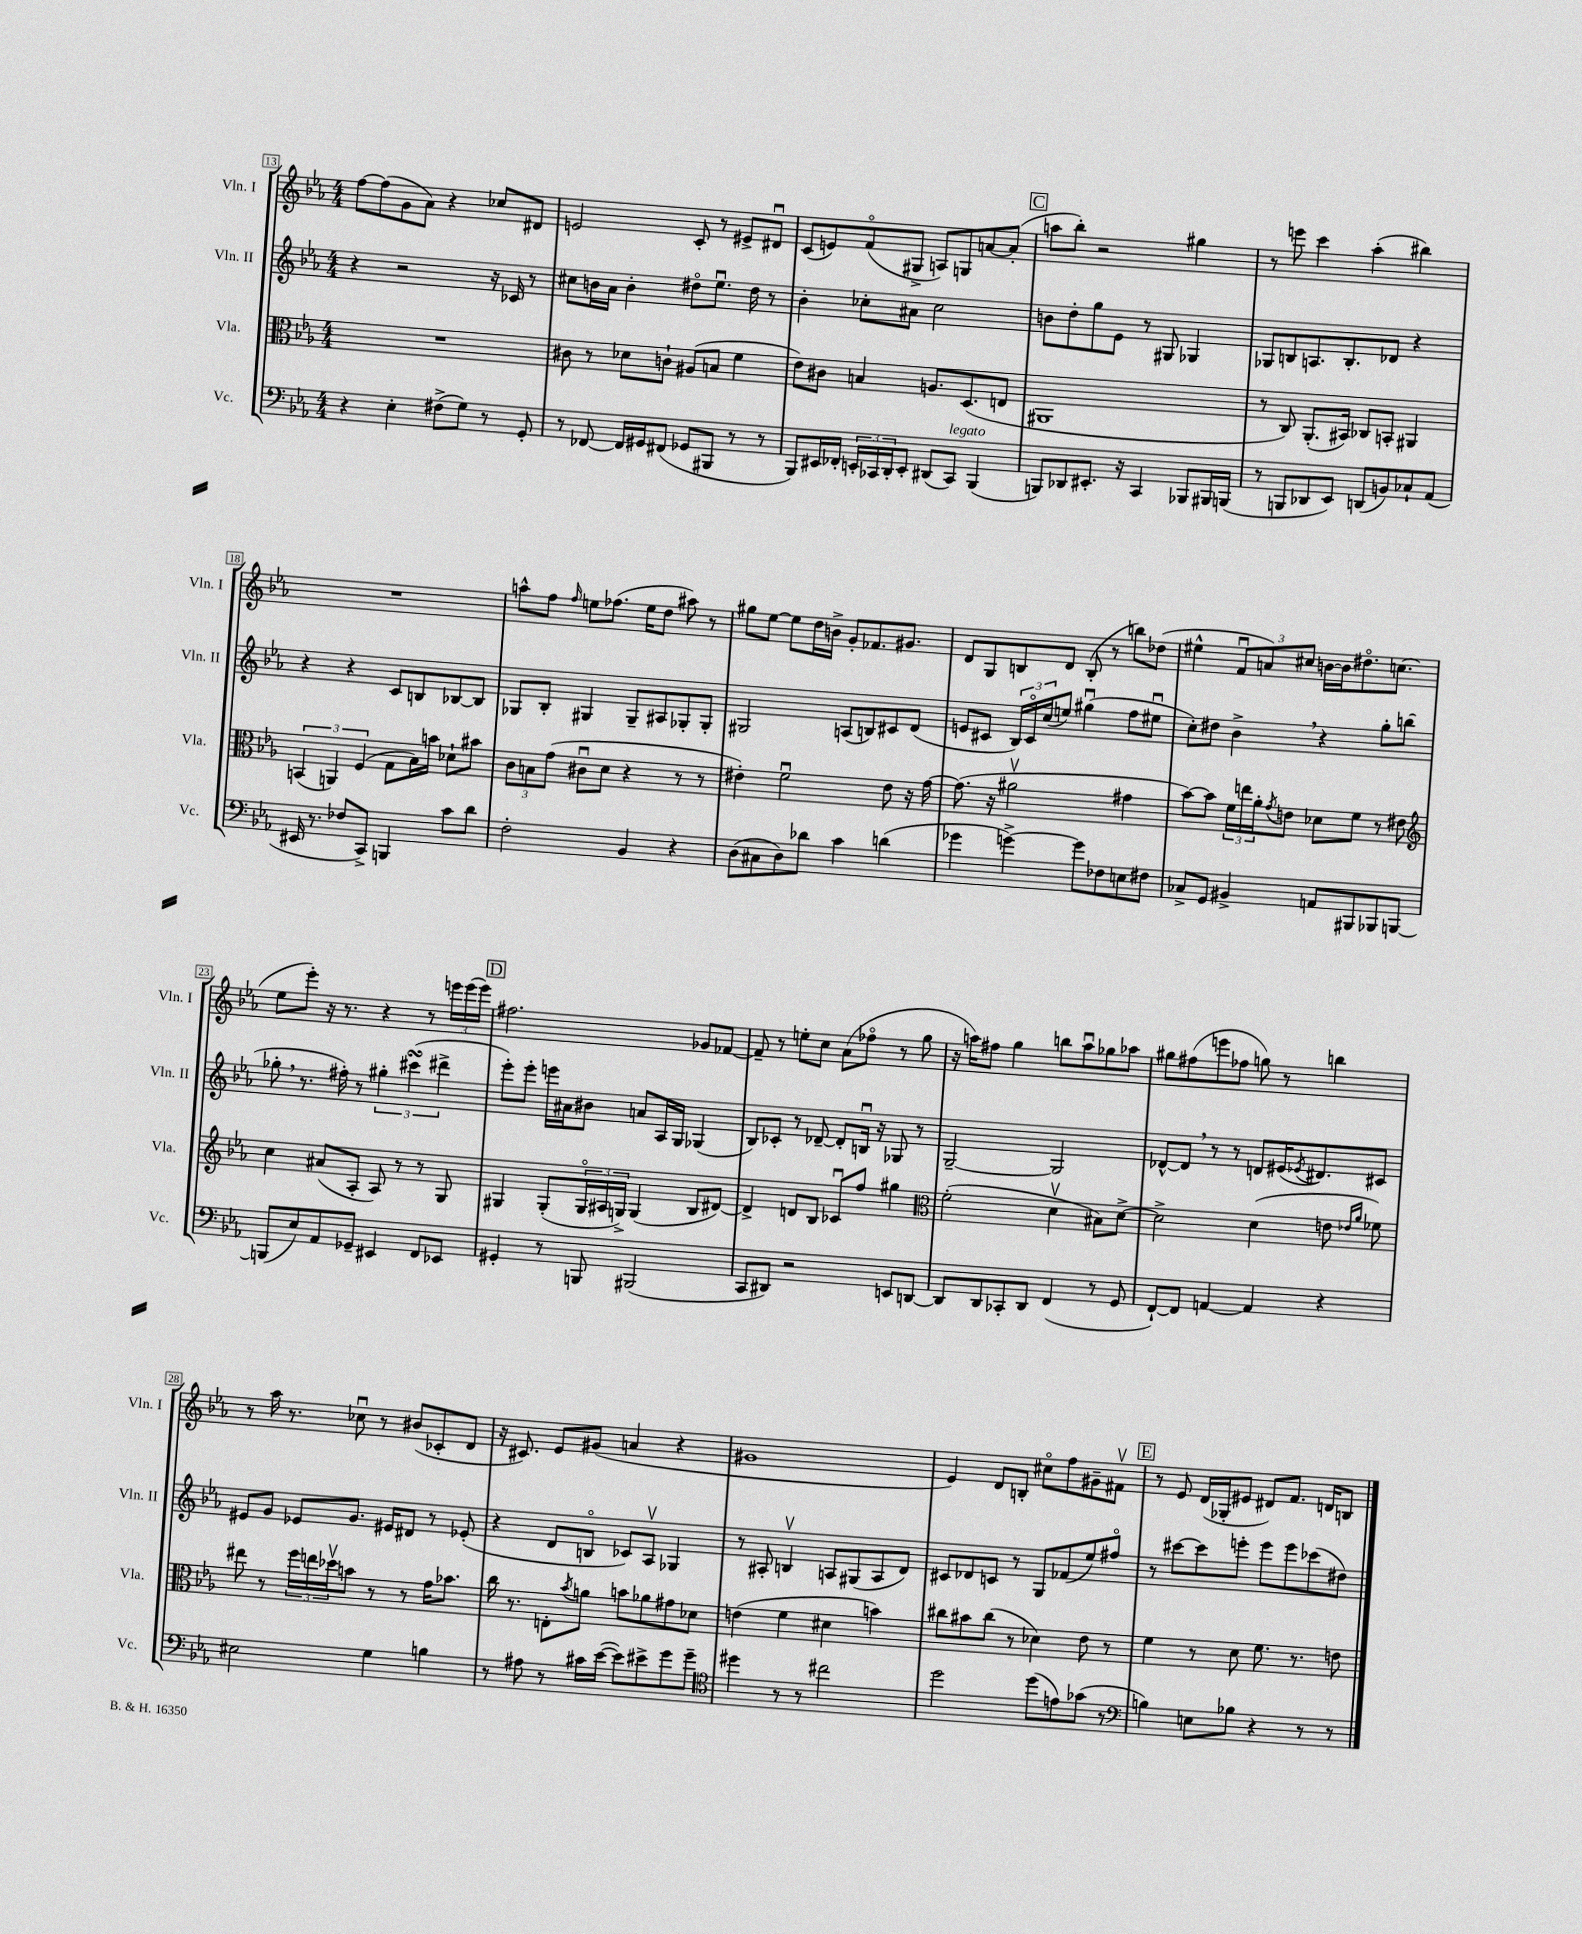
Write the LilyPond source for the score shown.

<<
\new StaffGroup <<
\new Staff = "s0" \with { instrumentName = "Vln. I" shortInstrumentName = "Vln. I" } {
    \clef treble \key ees \major \numericTimeSignature \time 4/4
    f''8~ f''8( g'8 aes'8) r4 ces''8 dis'8 |
    e'2 c'8-. r8 eis'8-> dis'8\downbow |
    c'8( e'8) f'8\flageolet( gis8-> a8) g8 a'8~ a'8-.( |
    \mark \markup { \box "C" } a''8 bes''8-.) r2 gis''4 |
    r8 e'''8 c'''4 aes''4-.( bis''4) |
    R1 |
    a''8-^ f''8 \grace { f''16 } e''8 fes''8.( e''16 d''8 ais''8) r8 |
    gis''8 ees''8~ ees''8 d''16 b'16-> g'8-. fes'8. gis'8. |
    d'8 g8 b8 d'8 b8-.( r8 b''8) des''8( |
    eis''4-^ \tuplet 3/2 { f'8\downbow a'8) cis''8 } b'16~ b'16 dis''8.\flageolet c''8.( |
    ees''8 ees'''8-.) r16 r8. r4 r8 \tuplet 3/2 { e'''16 e'''16( e'''16) } |
    \mark \markup { \box "D" } fis''2. ges'8 fes'8~ |
    fes'8-- r8 e''8-. c''8 aes'8( fes''8\flageolet r8 g''8 |
    r16 a''16) fis''8 g''4 b''8 a''8\downbow ges''8 aes''8 |
    gis''8 fis''8( e'''8 fes''8 g''8) r8 b''4 |
    r8 aes''16 r8. ces''8\downbow r8 bis'8( ces'8-. d'8 |
    r16 cis'8.) ees'8 gis'8( a'4 r4 |
    gis'1 |
    ees'4) d'8 b8-. cis''8\flageolet f''8 gis'8-- fis'8\upbow |
    \mark \markup { \box "E" } r8 ees'8 d'16( ges16-. eis'8 dis'8) f'8. d'16 b8 \bar "|." |
}
\new Staff = "s1" \with { instrumentName = "Vln. II" shortInstrumentName = "Vln. II" } {
    \clef treble \key ees \major \numericTimeSignature \time 4/4
    r4 r2 r16 ces'16 r8 |
    cis''8 b'16 aes'16 b'4-. dis''8\flageolet ees''8.\downbow dis''16 r8 |
    bes'4-. ces''8-. ais'8 ces''2 |
    \mark \markup { \box "C" } b'8 d''8-. g''8 ees'8 r8 gis8 ges4 |
    ges8 b8 a8. b8.-. des'8 r4 |
    r4 r4 c'8 b8 bes8~ bes8 |
    ges8 bes8-. gis4 gis8-- ais8 ges8-. ges8-. |
    gis2 a8( b8) cis'8 d'8( |
    e'8 cis'8 \tuplet 3/2 { bes16) cis'16\flageolet c''16( } e''8) gis''4\downbow( f''8 eis''8\downbow |
    c''8-.) dis''8 bes'4-> \breathe r4 g''8-. b''8( |
    ges''8-. \breathe r8. fis''16-.) r8 \tuplet 3/2 { gis''4-. cis'''4\turn( dis'''4-> } |
    \mark \markup { \box "D" } ees'''8-.) ees'''8-. e'''16 ais'16 bis'8 a'8 aes16 g16 ges4( |
    bes8) ces'8-. r8 des'8~-- des'8-. b16\downbow r16 ges8 r8 |
    g2~-- g2 |
    des'8~-^ des'8 \breathe r8 r8 d'8 eis'16( \acciaccatura { ees'8 } dis'8.) cis'8 |
    eis'8 g'8 ees'8 g'8. eis'16 dis'8 r8 ees'8-.( |
    r4 d'8 b8\flageolet ces'8) aes8\upbow ges4 |
    r8 ais8-. b4\upbow a8 gis8( a8 d'8) |
    cis'8 des'8 c'8 r8 g8 fes'8( ees''8) fis''8\flageolet |
    \mark \markup { \box "E" } r8 cis'''8~ cis'''8 e'''8-. e'''8 e'''8 ces'''8( dis''8) \bar "|." |
}
\new Staff = "s2" \with { instrumentName = "Vla." shortInstrumentName = "Vla." } {
    \clef alto \key ees \major \numericTimeSignature \time 4/4
    R1 |
    cis'8 r8 des'8 c'8-! ais8( b8 f'4 |
    ees'8) cis'8 b4 a8. d8.( e8 |
    \mark \markup { \box "C" } ais,1 |
    r8 c8) aes,8.-.( bis,16) ces8 b,8-. ais,4 |
    \tuplet 3/2 { b,4( a,4) f4( } g8 bes16) b'16 des'8-! bis'8 |
    \tuplet 3/2 { c'8 b8 g'8( } cis'8\downbow d'8 r4 r8 r8 |
    eis'4-.) f'2\downbow eis'8 r16 g'16~ |
    g'8.( r16 ais'2\upbow gis'4 |
    bes'8~) bes'8 \tuplet 3/2 { f'16 e''16 aes'16-. } \acciaccatura { g'8 } e'8 des'8 f'8 r8 eis'8 |
    \clef treble c''4 ais'8( aes8-. aes8) r8 r8 g8 |
    \mark \markup { \box "D" } gis4 gis8-.( \tuplet 3/2 { gis16\flageolet ais16 g16->) } g4( bes8 dis'8~) |
    dis'4-> d'8 bes8 ces'8\downbow f''8 gis''4 |
    \clef alto f'2-.( d'4\upbow bis8) d'8~-> |
    d'2-> d'4( e'8 \grace { ees'16 aes'16 } fes'8) |
    eis''8 r8 \tuplet 3/2 { f''16 e''16 des''16\upbow } b'8 r8 r8 g'16 bes'8. |
    c''16 r8. e8-. \acciaccatura { bes'8 } a'8 b'8 aes'8 gis'8 des'8 |
    e'4( f'4 dis'4 b'4) |
    cis''8 bis'8 cis''8( r8 des'4) ees'8 r8 |
    \mark \markup { \box "E" } f'4 r8 d'8 f'8. r8. e'8 \bar "|." |
}
\new Staff = "s3" \with { instrumentName = "Vc." shortInstrumentName = "Vc." } {
    \clef bass \key ees \major \numericTimeSignature \time 4/4
    r4 ees4-. fis8->( g8) r8 g,8-. |
    r8 fes,8~ fes,16 gis,16 fis,8( ges,8 bis,,8 r8 r8 |
    bes,,8) eis,16 fes,16-. \tuplet 3/2 { e,16-. ces,16 d,16-. } e,8-. dis,8( ces,8^\markup { \italic "legato" }) bes,,4( |
    \mark \markup { \box "C" } b,,8) des,8 eis,8.-. r16 c,4 bes,,8 bis,,16 b,,16( |
    r8 b,,8 des,8 ees,8) d,8( b,8) ces8-! aes,8( |
    eis,16 r8. fes8 c,8->) b,,4 c'8 d'8 |
    f2-. bes,4 r4 |
    d8( cis8 d8) des'8 c'4 d'4( |
    ges'4 g'4~->) g'8 fes8 e8 fis8 |
    ces8-> g,8 bis,4-> a,8 bis,,8 bes,,8 b,,8~ |
    b,,8( ees8) aes,8 ges,8-- eis,4 f,8 ees,8 |
    \mark \markup { \box "D" } gis,4-. r8 b,,8 bis,,2( |
    c,8 dis,8) r2 e,8 d,8~ |
    d,8 d,8 ces,8-. d,8 f,4( r8 g,8 |
    f,8~-!) f,8 a,4~ a,4 r4 |
    eis2 g4 b4 |
    r8 ais8 r8 cis'16 ees'16~( ees'8) eis'8-> g'8 g'8-- |
    \clef tenor dis''4 r8 r8 cis''2 |
    d''2 d''8( e'8) ges'8( r8 |
    \mark \markup { \box "E" } \clef bass b4) e8 bes8 r4 r8 r8 \bar "|." |
}
>>
>>
\layout { \context { \Score currentBarNumber = #13 \override BarNumber.stencil = #(make-stencil-boxer 0.1 0.3 ly:text-interface::print) } }
